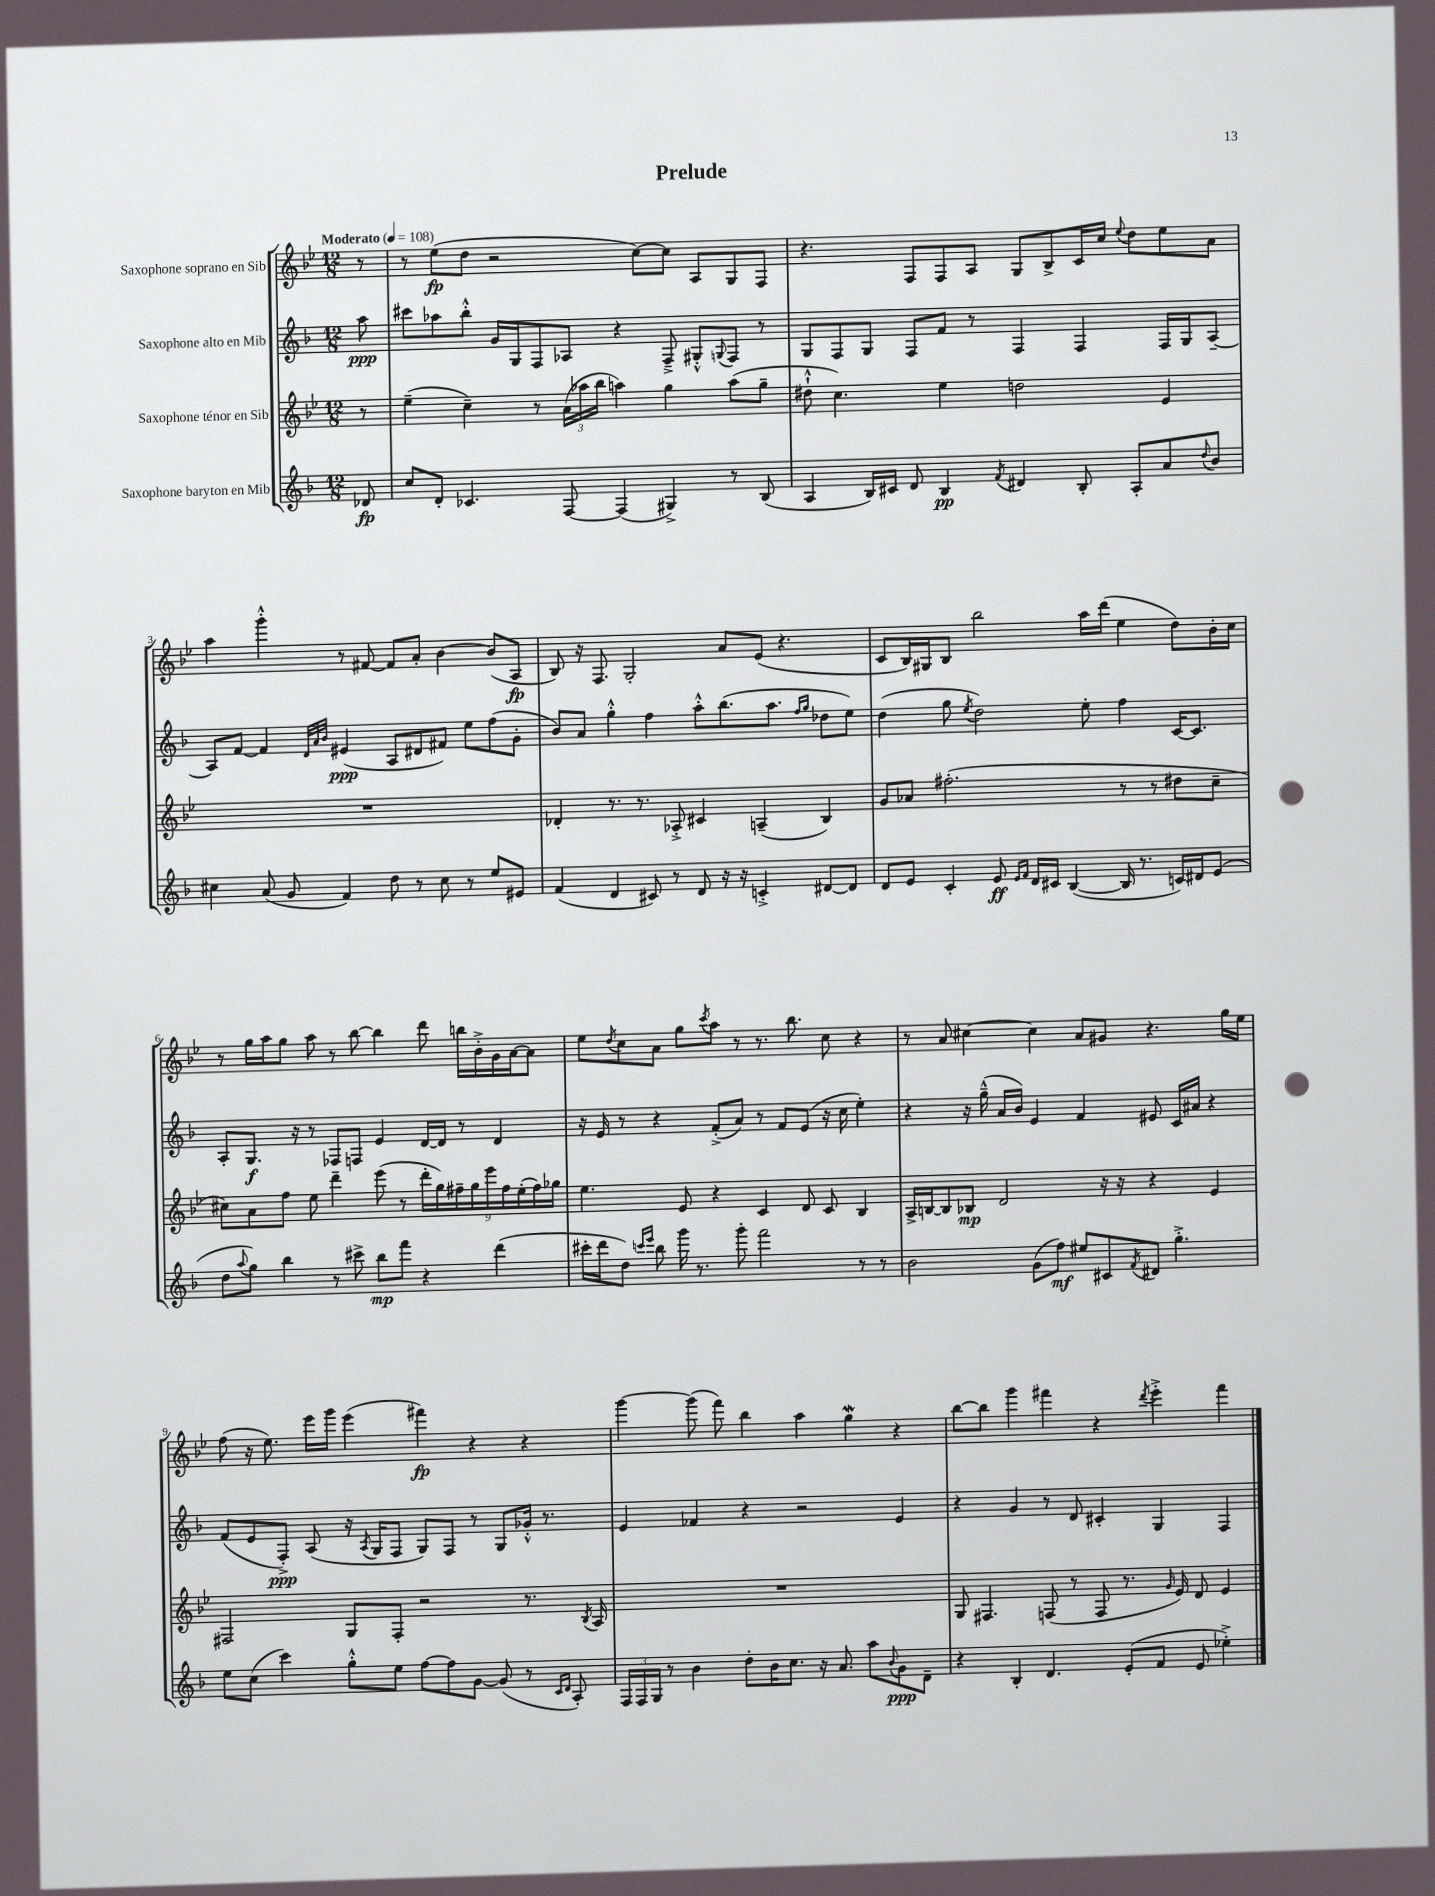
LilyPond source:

\header { title = "Prelude" }
<<
\new StaffGroup <<
\new Staff = "s0" \with { instrumentName = "Saxophone soprano en Sib" } {
    \clef treble \key bes \major \numericTimeSignature \time 12/8 \partial 8 \tempo "Moderato" 4 = 108
    r8 |
    r8 ees''8\fp( d''8 r2 c''8~) c''8 a8 g8 f8 |
    r4. f8 f8 a8 g8 bes8-> c'16 c''16 \appoggiatura { ees''8 } d''8 ees''8 a'8 |
    a''4 g'''4-.-^ r8 fis'8~ fis'8 a'8-. bes'4~ bes'8( a8\fp |
    bes8) r16 f8. g2-. a'8 ees'8( r4. |
    c'8 bes16) gis16 bes8 bes''2 a''16 d'''16( ees''4 d''8) bes'16-. c''16 |
    r8 g''16 a''16 g''8 a''8 r8 bes''8~ bes''4 d'''8 b''16 bes'16-.-> g'16 a'16~ a'8 |
    ees''8 \acciaccatura { d''8 } c''8 a'8 g''8 \acciaccatura { c'''8 } a''8 r8 r8. bes''8. c''8 r4 |
    r8 a'8 cis''4~ cis''4 a'8 gis'8 r4. g''16 ees''16 |
    f''8( r16 ees''8.) ees'''16 g'''16 ees'''4( fis'''4\fp) r4 r4 |
    g'''4~ g'''8( f'''8) bes''4 a''4 g''4\mordent r4 |
    bes''8~ bes''8 g'''4 fis'''4 r4 \acciaccatura { d'''8 } ees'''4-.-> fis'''4 \bar "|." |
}
\new Staff = "s1" \with { instrumentName = "Saxophone alto en Mib" } {
    \clef treble \key f \major \numericTimeSignature \time 12/8 \partial 8
    a''8\ppp |
    cis'''8 aes''8 bes''8-.-^ g'16 g16 f8 aes8 r4 f8---> gis8-.-^ \appoggiatura { g8 } f8 r8 |
    g8 f8 g8 f8 f'8 r8 f4 f4 f16 g16 a8~-- |
    a8 f'8~ f'4 \grace { d'32 a'32 bes'32 } eis'4\ppp( a8 dis'8 fis'8) e''8 f''8( g'8-. |
    bes'8) a'8 g''4-.-^ f''4 a''8-.-^ bes''8.( a''8. \grace { f''16 g''16 } des''8 e''8) |
    d''4( g''8 \acciaccatura { e''8 } d''2) e''8-. f''4 c'16~ c'8. |
    a8-. g8.\f r16 r8 fes8 f8 e'4 d'16~ d'16 r8 d'4 |
    r16 e'16 r8 r4 f'8-.->( a'8) r8 f'8 e'8( r16 c''16 e''4-.) |
    r4 r16 g''16---^( a'16 bes'16) e'4 f'4 eis'8 c'16 ais'16 r4 |
    f'8( e'8 f8-.->\ppp) a8( r16 \acciaccatura { a8 } g16 f8 g8) f8 r8 g8 ges'16-.-^ r8. |
    e'4 fes'4 r4 r2 e'4 |
    r4 g'4 r8 d'8 cis'4-. g4 f4 \bar "|." |
}
\new Staff = "s2" \with { instrumentName = "Saxophone ténor en Sib" } {
    \clef treble \key bes \major \numericTimeSignature \time 12/8 \partial 8
    r8 |
    ees''4--( c''4--) r8 \tuplet 3/2 { a'16( aes''16 bes''16 } a''4) g''4 a''8( g''8-- |
    dis''8-!-^ c''4.) ees''4 d''2 ees'4 |
    R1. |
    des'4-. r8. r8. aes8-.-> cis'4 a4--( bes4) |
    g'8 aes'8 fis''2.-.( r8 r8 dis''8 c''8-- |
    cis''8) a'8 f''8 ees''8 d'''4-- ees'''8( r8 \tuplet 9/8 { d'''16-. g''16) fis''16-- g''16 ees'''16 fis''16 ees''16-.( fis''16) ges''16 } |
    ees''4. ees'8 r4 c'4 d'8 c'8 bes4 |
    a16-> b16~ b8 bes8\mp d'2 r16 r16 r4 ees'4 |
    fis2 g8 fis8-. r2 r8. \acciaccatura { bes8 } a16 |
    R1. |
    g8 fis4. f8( r8 f8 r8. \grace { g'16 } ees'16) d'8 ees'4 \bar "|." |
}
\new Staff = "s3" \with { instrumentName = "Saxophone baryton en Mib" } {
    \clef treble \key f \major \numericTimeSignature \time 12/8 \partial 8
    des'8\fp |
    c''8 d'8-. ces'4. f8~ f4( gis4->) r8 bes8( |
    a4 bes16) cis'16 d'8 bes4\pp \acciaccatura { f'8 } dis'4 bes8-. a8-. a'8 \appoggiatura { d''8 } bes'8 |
    cis''4 a'8( g'8 f'4) d''8 r8 cis''8 r8 e''8 eis'8 |
    f'4( d'4 cis'8) r8 d'8 r16 r16 c'4-.-> dis'8~ dis'8 |
    d'8 e'8 c'4-. e'8\ff \grace { e'16 f'16 } d'16 cis'16 bes4~( bes16 r8. c'16) dis'16 e'8( |
    d''8 \appoggiatura { a''8 } g''8) bes''4 r8 cis'''8-> bes''8\mp f'''8 r4 d'''4( |
    cis'''16-. d'''16 d''8) \grace { c'''16 e'''16 } bes''8 g'''16 r8. g'''8-. f'''2 r8 r8 |
    bes'2 g'8( f''8\mf) eis''8 cis'8 \acciaccatura { f'8 } dis'8 g''4.-.-> |
    e''8 c''8( c'''4) g''8-.-^ e''8 f''8~ f''8 g'8~ g'8( r8 \grace { c'16 d'16 } a8-.) |
    \tuplet 3/2 { f16 f16 g16 } r8 bes'4 d''8-. bes'16 c''8. r16 a'8. a''8 \appoggiatura { bes'8 } g'8\ppp d'8-- |
    r4 bes4-. d'4. e'8-.( f'8 e'8 ees''4-.->) \bar "|." |
}
>>
>>
